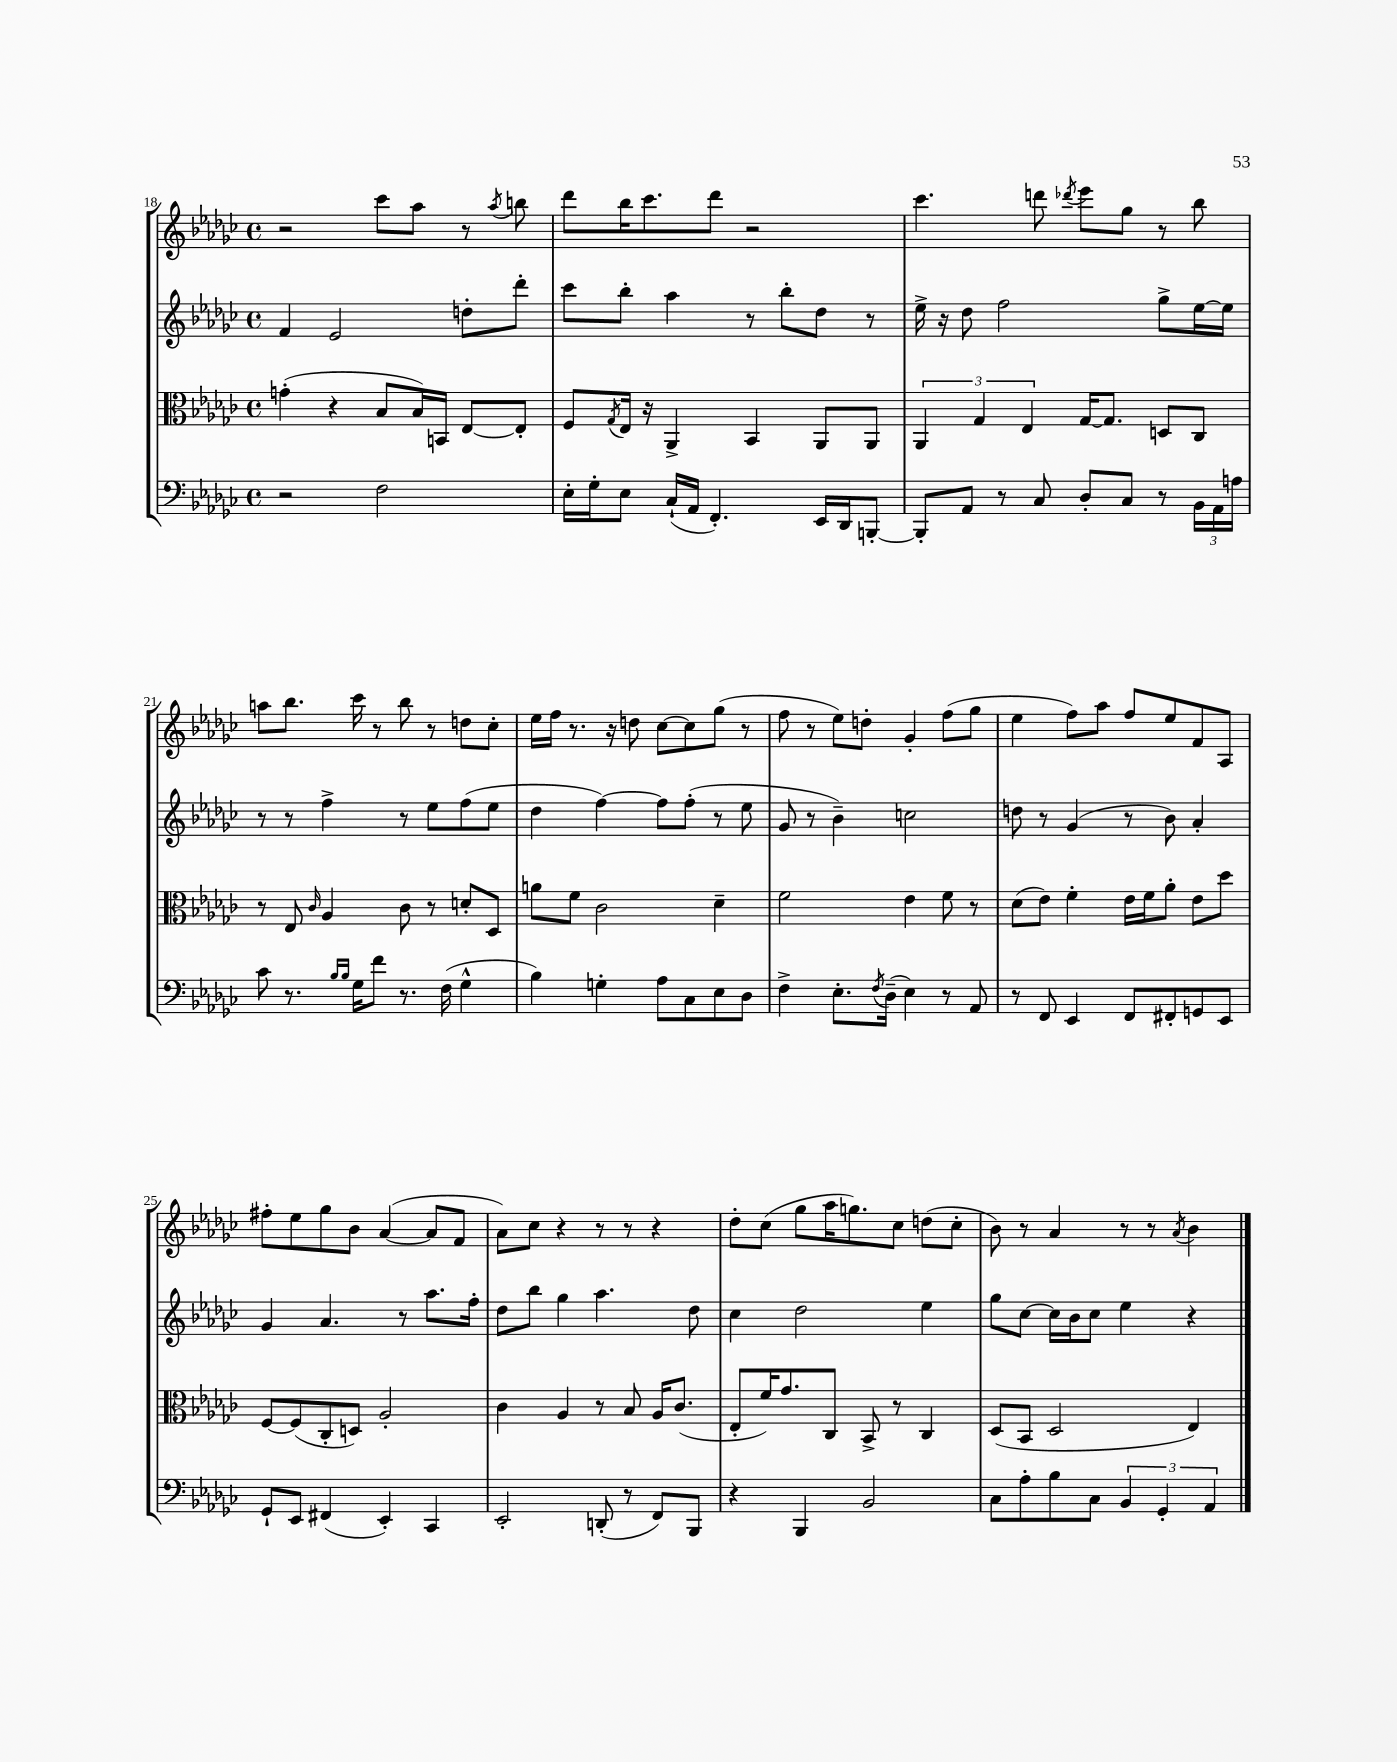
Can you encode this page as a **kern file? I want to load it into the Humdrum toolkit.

**kern	**kern	**kern	**kern
*part4	*part3	*part2	*part1
*staff4	*staff3	*staff2	*staff1
*clefF4	*clefC3	*clefG2	*clefG2
*k[b-e-a-d-g-c-]	*k[b-e-a-d-g-c-]	*k[b-e-a-d-g-c-]	*k[b-e-a-d-g-c-]
*M4/4	*M4/4	*M4/4	*M4/4
*met(c)	*met(c)	*met(c)	*met(c)
=18	=18	=18	=18
2r	(4gn'\	4f/	2r
.	4r	2e-/	.
2F\	8B-/L	.	8ccc-\L
.	16B-/L)	.	8aa-\J
.	16BBn/JJ	.	.
.	[8E-/L	8ddn'\L	8r
.	.	.	8qaa-/
.	8E-'/J]	8ddd-'\J	8bbn\
=19	=19	=19	=19
16E-'\LL	8F/L	8ccc-\L	8ddd-\L
16G-'\J	.	.	.
.	8qG-/	.	.
8E-\J	16E-/Jk	8bb-'\J	16bb-\K
.	16r	.	8.ccc-\
(16C-`/LL	4AA-^/	4aa-\	.
16AA-/JJ	.	.	.
4.FF'/)	.	.	8ddd-\J
.	4BB-/	8r	2r
.	.	8bb-'\L	.
16EE-/LL	8AA-/L	8dd-\J	.
16DD-/J	.	.	.
[8BBBn'/J	8AA-/J	8r	.
=20	=20	=20	=20
8BBB'/L]	6AA-/	16ee-^\	4.ccc-\
.	.	16r	.
8AA-/J	.	8dd-\	.
.	6G-/	.	.
8r	.	2ff\	.
.	6E-/	.	.
8C-/	.	.	8dddn\
.	.	.	8qddd-X/
8D-'/L	[16G-/KL	.	8eee-\L
.	8.G-/J]	.	.
8C-/J	.	.	8gg-\J
8r	8Dn/L	8gg-^\L	8r
24BB-\LL	8C-/J	[16ee-\L	8bb-\
24AA-\	.	.	.
.	.	16ee-\JJ]	.
24An\JJ	.	.	.
!!LO:LB:g=z
=21	=21	=21	=21
8c-\	8r	8r	8aan\L
8.r	8E-/	8r	8.bb-\J
.	16qqc-/	.	.
.	4A-/	4ff^\	.
16qqB-/LL	.	.	.
16qqB-/JJ	.	.	.
16G-\KL	.	.	16ccc-\
8f\J	.	.	8r
8.r	8c-\	8r	8bb-\
.	8r	8ee-\L	8r
(16F\	.	.	.
4G-^^\	8dn'/L	(8ff\	8ddn\L
.	8D-/J	8ee-\J	8cc-'\J
=22	=22	=22	=22
4B-\)	8an\L	4dd-\	16ee-\LL
.	.	.	16ff\JJ
.	8f\J	.	8.r
4Gn'\	2c-\	[4ff\)	.
.	.	.	16r
.	.	.	8ddn\
8A-\L	.	8ff\L]	[8cc-\L
8C-\	.	(8ff'\J	8cc-\]
8E-\	4d-~\	8r	(8gg-\J
8D-\J	.	8ee-\	8r
=23	=23	=23	=23
4F^\	2f\	8g-/	8ff\
.	.	8r	8r
8.E-'\L	.	4b-~\)	8ee-\L)
.	.	.	8ddn'\J
8qF/	.	.	.
(16D-~\Jk	.	.	.
4E-\)	4e-\	2ccn\	4g-'/
8r	8f\	.	(8ff\L
8AA-/	8r	.	8gg-\J
=24	=24	=24	=24
8r	(8d-\L	8ddn\	4ee-\
8FF/	8e-\J)	8r	.
4EE-/	4f'\	(4g-/	8ff\L)
.	.	.	8aa-\J
8FF/L	16e-\LL	8r	8ff/L
.	16f\J	.	.
8FF#X'/	8a-'\J	8b-\)	8ee-/
8GGn/	8e-\L	4a-'/	8f/
8EE-/J	8dd-\J	.	8A-/J
!!LO:LB:g=z
=25	=25	=25	=25
8GG-`/L	[8F/L	4g-/	8ff#X'\L
8EE-/J	(8F/]	.	8ee-\
(4FF#X/	8C-'/	4.a-/	8gg-\
.	8Dn/J)	.	8b-\J
4EE-'/)	2A-'/	.	([4a-/
.	.	8r	.
4CC-/	.	8.aa-\L	8a-/L]
.	.	.	8f/J
.	.	16ff'\Jk	.
=26	=26	=26	=26
2EE-'/	4c-\	8dd-\L	8a-\L)
.	.	8bb-\J	8cc-\J
.	4A-/	4gg-\	4r
(8DDn'/	8r	4.aa-\	8r
8r	8B-/	.	8r
8FF/L)	16A-/KL	.	4r
.	(8.c-/J	.	.
8BBB-/J	.	8dd-\	.
=27	=27	=27	=27
4r	8E-'/L	4cc-\	8dd-'\L
.	16f/K)	.	(8cc-\J
.	8.g-/	.	.
4BBB-/	.	2dd-\	8gg-\L
.	8C-/J	.	16aa-\K
.	.	.	8.ggn\)
2BB-/	8BB-^/	.	.
.	8r	.	8cc-\J
.	4C-/	4ee-\	(8ddn\L
.	.	.	8cc-'\J
=28	=28	=28	=28
8C-\L	(8D-/L	8gg-\L	8b-\)
8A-'\	8BB-/J	[8cc-\J	8r
8B-\	2D-/	16cc-\LL]	4a-/
.	.	16b-\J	.
8C-\J	.	8cc-\J	.
6BB-/	.	4ee-\	8r
.	.	.	8r
6GG-'/	.	.	.
.	.	.	8qa-/
.	4E-/)	4r	4b-\
6AA-/	.	.	.
==	==	==	==
*-	*-	*-	*-
